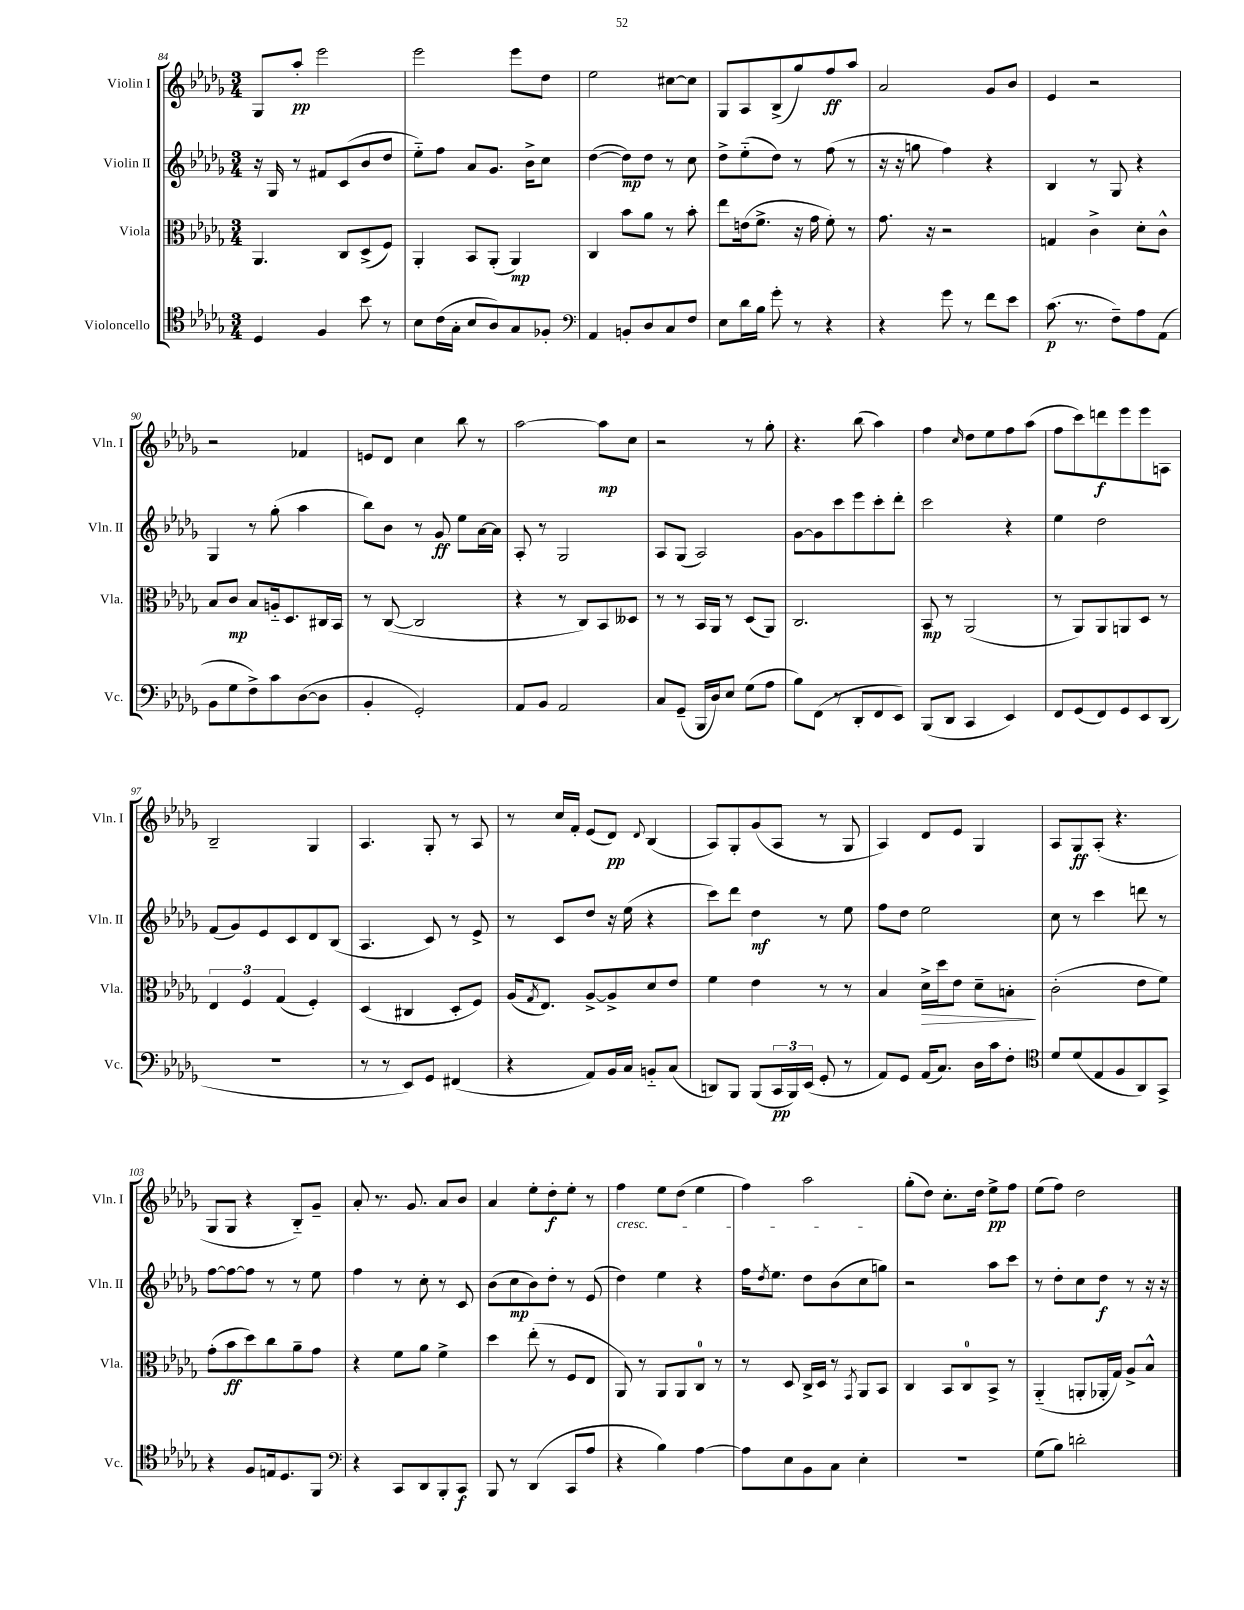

**kern	**dynam	**kern	**dynam	**kern	**dynam	**kern	**dynam
*part4	*part4	*part3	*part3	*part2	*part2	*part1	*part1
*staff4	*staff4	*staff3	*staff3	*staff2	*staff2	*staff1	*staff1
*I"Violoncello	*	*I"Viola	*	*I"Violin II	*	*I"Violin I	*
*I'Vc.	*	*I'Vla.	*	*I'Vln. II	*	*I'Vln. I	*
*clefC4	*	*clefC3	*	*clefG2	*	*clefG2	*
*k[b-e-a-d-g-]	*	*k[b-e-a-d-g-]	*	*k[b-e-a-d-g-]	*	*k[b-e-a-d-g-]	*
*M3/4	*	*M3/4	*	*M3/4	*	*M3/4	*
=84	=84	=84	=84	=84	=84	=84	=84
4D-/	.	4.AA-/	.	16r	.	8G-/L	.
.	.	.	.	16G-/	.	.	.
.	.	.	.	8r	.	8aa-'/J	pp
4F/	.	.	.	8f#X/L	.	2eee-\	.
.	.	8C/L	.	(8c/	.	.	.
8b-\	.	(8D-^/	.	8b-/	.	.	.
8r	.	8F/J)	.	8dd-/J	.	.	.
=85	=85	=85	=85	=85	=85	=85	=85
8B-\L	.	4AA-'/	.	8ee-\L)	.	2eee-\	.
(16c\L	.	.	.	8ff\J	.	.	.
16G-'\JJ	.	.	.	.	.	.	.
8B-/L	.	8BB-/L	.	8a-/L	.	.	.
8A-/)	.	(8AA-'/J	.	8.g-/J	.	.	.
8G-/	.	4AA-/)	mp	.	.	8eee-\L	.
.	.	.	.	16b-^\KL	.	.	.
8F-X'/J	.	.	.	8cc\J	.	8dd-\J	.
=86	=86	=86	=86	=86	=86	=86	=86
*clefF4	*	*	*	*	*	*	*
4AA-/	.	4C/	.	([4dd-\	.	2ee-\	.
8BBn'/L	.	8b-\L	.	8dd-\L])	mp	.	.
8D-/	.	8a-\J	.	8dd-\J	.	.	.
8C/	.	8r	.	8r	.	[8cc#X\L	.
8F/J	.	8b-'\	.	8cc\	.	8cc#\J]	.
=87	=87	=87	=87	=87	=87	=87	=87
8E-\L	.	8ee-\L	.	8dd-^\L	.	8G-/L	.
16d-\L	.	(16en\k	.	(8ee-\	.	8A-/	.
16B-\JJ	.	8.f^\J	.	.	.	.	.
8g-'\	.	.	.	8dd-\J)	.	(8B-^/	.
8r	.	16r	.	8r	.	8gg-/)	.
.	.	16g-\	.	.	.	.	.
4r	.	8f'\)	.	(8ff\	.	8ff/	ff
.	.	8r	.	8r	.	8aa-/J	.
=88	=88	=88	=88	=88	=88	=88	=88
4r	.	8.g-\	.	16r	.	2a-/	.
.	.	.	.	16r	.	.	.
.	.	.	.	8ggn\	.	.	.
.	.	16r	.	.	.	.	.
8g-\	.	2r	.	4ff\)	.	.	.
8r	.	.	.	.	.	.	.
8f\L	.	.	.	4r	.	8g-/L	.
8e-\J	.	.	.	.	.	8b-/J	.
=89	=89	=89	=89	=89	=89	=89	=89
(8.c\	p	4Gn/	.	4B-/	.	4e-/	.
8.r	.	.	.	.	.	.	.
.	.	4c^\	.	8r	.	2r	.
8F~\L)	.	.	.	8G-/	.	.	.
8A-\	.	8d-'\L	.	4r	.	.	.
(8AA-\J	.	8c^^\J	.	.	.	.	.
!!LO:LB:g=z
=90	=90	=90	=90	=90	=90	=90	=90
8BB-\L	.	8B-/L	.	4G-/	.	2r	.
8G-\	.	8c/J	mp	.	.	.	.
8F^\)	.	8B-/L	.	8r	.	.	.
8c\	.	16An/k	.	(8gg-'\	.	.	.
.	.	8.D-/	.	.	.	.	.
([8D-\	.	.	.	4aa-\	.	4f-X/	.
8D-\J]	.	16C#X/L	.	.	.	.	.
.	.	16BB-/JJ	.	.	.	.	.
=91	=91	=91	=91	=91	=91	=91	=91
4BB-'/	.	8r	.	8bb-\L)	.	8en/L	.
.	.	([8C/	.	8b-\J	.	8d-/J	.
2GG-'/)	.	2C/]	.	8r	.	4cc\	.
.	.	.	.	8g-/	ff	.	.
.	.	.	.	8ee-\L	.	8bb-\	.
.	.	.	.	[16a-\L	.	8r	.
.	.	.	.	16a-\JJ]	.	.	.
=92	=92	=92	=92	=92	=92	=92	=92
8AA-/L	.	4r	.	8A-'/	.	[2aa-\	.
8BB-/J	.	.	.	8r	.	.	.
2AA-/	.	8r	.	2G-/	.	.	.
.	.	8C/L)	.	.	.	.	.
.	.	8BB-/	.	.	.	8aa-\L]	mp
.	.	8D--X/J	.	.	.	8cc\J	.
=93	=93	=93	=93	=93	=93	=93	=93
8C/L	.	8r	.	8A-/L	.	2r	.
(8GG-~/J	.	8r	.	(8G-/J	.	.	.
16BBB-/LL	.	16BB-/LL	.	2A-/)	.	.	.
16D-/J)	.	16AA-/JJ	.	.	.	.	.
8E-/J	.	8r	.	.	.	.	.
(8G-\L	.	(8D-/L	.	.	.	8r	.
8A-\J	.	8AA-/J)	.	.	.	8gg-'\	.
=94	=94	=94	=94	=94	=94	=94	=94
8B-\L)	.	2.C/	.	[8g-\L	.	4.r	.
(8FF\J	.	.	.	8g-\]	.	.	.
8r	.	.	.	8ccc\	.	.	.
8DD-'/L	.	.	.	8eee-\	.	(8bb-\	.
8FF/	.	.	.	8ccc'\	.	4aa-\)	.
8EE-/J)	.	.	.	8ddd-'\J	.	.	.
=95	=95	=95	=95	=95	=95	=95	=95
(8BBB-/L	.	8BB-/	mp	2ccc\	.	4ff\	.
8DD-/J	.	8r	.	.	.	.	.
.	.	.	.	.	.	16qqcc/	.
4CC/	.	(2AA-/	.	.	.	8dd-\L	.
.	.	.	.	.	.	8ee-\	.
4EE-/)	.	.	.	4r	.	8ff\	.
.	.	.	.	.	.	(8aa-\J	.
=96	=96	=96	=96	=96	=96	=96	=96
8FF/L	.	8r	.	4ee-\	.	8ff\L	.
(8GG-/	.	8AA-/L)	.	.	.	8ccc\)	.
8FF/)	.	8AA-/	.	2dd-\	.	8dddn\	f
8GG-/	.	8AAn/	.	.	.	8eee-\	.
8EE-/	.	8D-/J	.	.	.	8eee-\	.
(8DD-/J	.	8r	.	.	.	8An\J	.
!!LO:LB:g=z
=97	=97	=97	=97	=97	=97	=97	=97
2.r	.	6E-/	.	(8f/L	.	2B-~/	.
.	.	.	.	8g-/)	.	.	.
.	.	6F/	.	.	.	.	.
.	.	.	.	8e-/	.	.	.
.	.	(6G-/	.	.	.	.	.
.	.	.	.	8c/	.	.	.
.	.	4F'/)	.	8d-/	.	4G-/	.
.	.	.	.	(8B-/J	.	.	.
=98	=98	=98	=98	=98	=98	=98	=98
8r	.	(4D-/	.	4.A-/	.	4.A-/	.
8r	.	.	.	.	.	.	.
8EE-/L)	.	4C#X/	.	.	.	.	.
8GG-/J	.	.	.	8c/)	.	8G-'/	.
(4FF#X/	.	8D-'/L	.	8r	.	8r	.
.	.	8F/J)	.	8e-^/	.	8A-/	.
=99	=99	=99	=99	=99	=99	=99	=99
4r	.	(16A-/KL	.	8r	.	8r	.
.	.	8qG-/	.	.	.	.	.
.	.	8.E-/J)	.	.	.	.	.
.	.	.	.	8c/L	.	16cc/LL	.
.	.	.	.	.	.	16f'/JJ	.
8AA-/L)	.	[8A-^/L	.	8dd-/J	.	(8e-/L	.
16BB-/L	.	8A-^/]	.	16r	.	8d-/J)	pp
16C/JJ	.	.	.	(16ee-\	.	.	.
.	.	.	.	.	.	8qqd-/	.
8BBn/L	.	8d-/	.	4r	.	(4B-/	.
(8C/J	.	8e-/J	.	.	.	.	.
=100	=100	=100	=100	=100	=100	=100	=100
8DDn/L)	.	4f\	.	8ccc\L)	.	8A-/L)	.
8BBB-/J	.	.	.	8ddd-\J	.	8G-'/	.
(8BBB-/L	.	4e-\	.	4dd-\	mf	(8g-/	.
24CC/L	pp	.	.	.	.	8A-/J	.
24BBB-/)	.	.	.	.	.	.	.
(24EE-/JJ	.	.	.	.	.	.	.
8GG-'/	.	8r	.	8r	.	8r	.
8r	.	8r	.	8ee-\	.	8G-/	.
=101	=101	=101	=101	=101	=101	=101	=101
8AA-/L)	.	4B-/	.	8ff\L	.	4A-/)	.
8GG-/J	.	.	.	8dd-\J	.	.	.
!	!	!	!LO:HP:b	!	!	!	!
(16AA-/KL	.	16d-^\LL	>	2ee-\	.	8d-/L	.
8.C/J)	.	16dd-\J	.	.	.	.	.
.	.	8e-\J	.	.	.	8e-/J	.
16D-\LL	.	8d-~\L	.	.	.	4G-/	.
16c\J	.	.	.	.	.	.	.
8F'\J	.	8Bn'\J	.	.	.	.	.
.	.	.	]	.	.	.	.
=102	=102	=102	=102	=102	=102	=102	=102
*clefC4	*	*	*	*	*	*	*
8d-/L	.	(2c'\	.	8cc\	.	8A-/L	.
(8d-/	.	.	.	8r	.	8G-/	ff
8E-/	.	.	.	4ccc\	.	(8A-'/J	.
8F/	.	.	.	.	.	4.r	.
8AA-/)	.	8e-\L	.	8dddn\	.	.	.
8GG-^/J	.	8f\J)	.	8r	.	.	.
!!LO:LB:g=z
=103	=103	=103	=103	=103	=103	=103	=103
4r	.	(8g-'\L	.	[8ff\L	.	8G-/L	.
.	.	8b-\	ff	8ff\_	.	8G-/J	.
8F/L	.	8dd-\)	.	8ff\J]	.	4r	.
16En/k	.	8cc\	.	8r	.	.	.
8.D-/	.	.	.	.	.	.	.
.	.	8a-~\	.	8r	.	8B-/L)	.
8FF/J	.	8g-\J	.	8ee-\	.	8g-~/J	.
=104	=104	=104	=104	=104	=104	=104	=104
*clefF4	*	*	*	*	*	*	*
4r	.	4r	.	4ff\	.	8a-'/	.
.	.	.	.	.	.	8.r	.
8CC/L	.	8f\L	.	8r	.	.	.
.	.	.	.	.	.	8.g-/	.
8DD-/	.	8a-\J	.	8cc'\	.	.	.
8BBB-'/	.	4f^\	.	8r	.	8a-/L	.
8CC/J	f	.	.	8c/	.	8b-/J	.
=105	=105	=105	=105	=105	=105	=105	=105
8BBB-/	.	4dd-\	.	(8b-\L	.	4a-/	.
8r	.	.	.	8cc\	mp	.	.
(4DD-/	.	(8ee-'\	.	8b-\)	.	8ee-'\L	.
.	.	8r	.	8dd-'\J	.	8dd-'\	f
8CC/L	.	8F/L	.	8r	.	8ee-'\J	.
8A-/J	.	8E-/J	.	(8e-/	.	8r	.
=106	=106	=106	=106	=106	=106	=106	=106
!	!	!	!	!	!	!LO:TX:b:i:t=cresc.	!
4r	.	8AA-/)	.	4dd-\)	.	4ff\	.
.	.	8r	.	.	.	.	.
4B-\)	.	8AA-/L	.	4ee-\	.	8ee-\L	.
.	.	8AA-/	.	.	.	(8dd-\J	.
[4A-\	.	8C/J	.	4r	.	4ee-\	.
.	.	8r	.	.	.	.	.
=107	=107	=107	=107	=107	=107	=107	=107
8A-\L]	.	8r	.	16ff\KL	.	4ff\)	.
.	.	.	.	8qdd-/	.	.	.
.	.	.	.	8.ee-\J	.	.	.
8E-\	.	8D-/	.	.	.	.	.
8BB-\	.	16C^/LL	.	8dd-\L	.	2aa-\	.
.	.	16D-/JJ	.	.	.	.	.
8C\J	.	8r	.	(8b-\	.	.	.
.	.	8qGG-/	.	.	.	.	.
4E-'\	.	8AA-/L	.	8cc\	.	.	.
.	.	8BB-/J	.	8ggn\J)	.	.	.
=108	=108	=108	=108	=108	=108	=108	=108
2.r	.	4C/	.	2r	.	(8gg-'\L	.
.	.	.	.	.	.	8dd-\J)	.
.	.	8BB-/L	.	.	.	8.cc'\L	.
.	.	8C/	.	.	.	.	.
.	.	.	.	.	.	16dd-\Jk	.
.	.	8BB-^/J	.	8aa-\L	.	8ee-^\L	pp
.	.	8r	.	8ccc\J	.	8ff\J	.
=109	=109	=109	=109	=109	=109	=109	=109
(8G-\L	.	(4AA-/	.	8r	.	(8ee-\L	.
8B-\J)	.	.	.	8dd-'\L	.	8ff\J)	.
2dn'\	.	8AAn'/L	.	8cc\	.	2dd-\	.
.	.	16AA-X'/L	.	8dd-\J	f	.	.
.	.	16G-/JJ)	.	.	.	.	.
.	.	8A-^/L	.	8r	.	.	.
.	.	8B-^^/J	.	16r	.	.	.
.	.	.	.	16r	.	.	.
==	==	==	==	==	==	==	==
*-	*-	*-	*-	*-	*-	*-	*-
